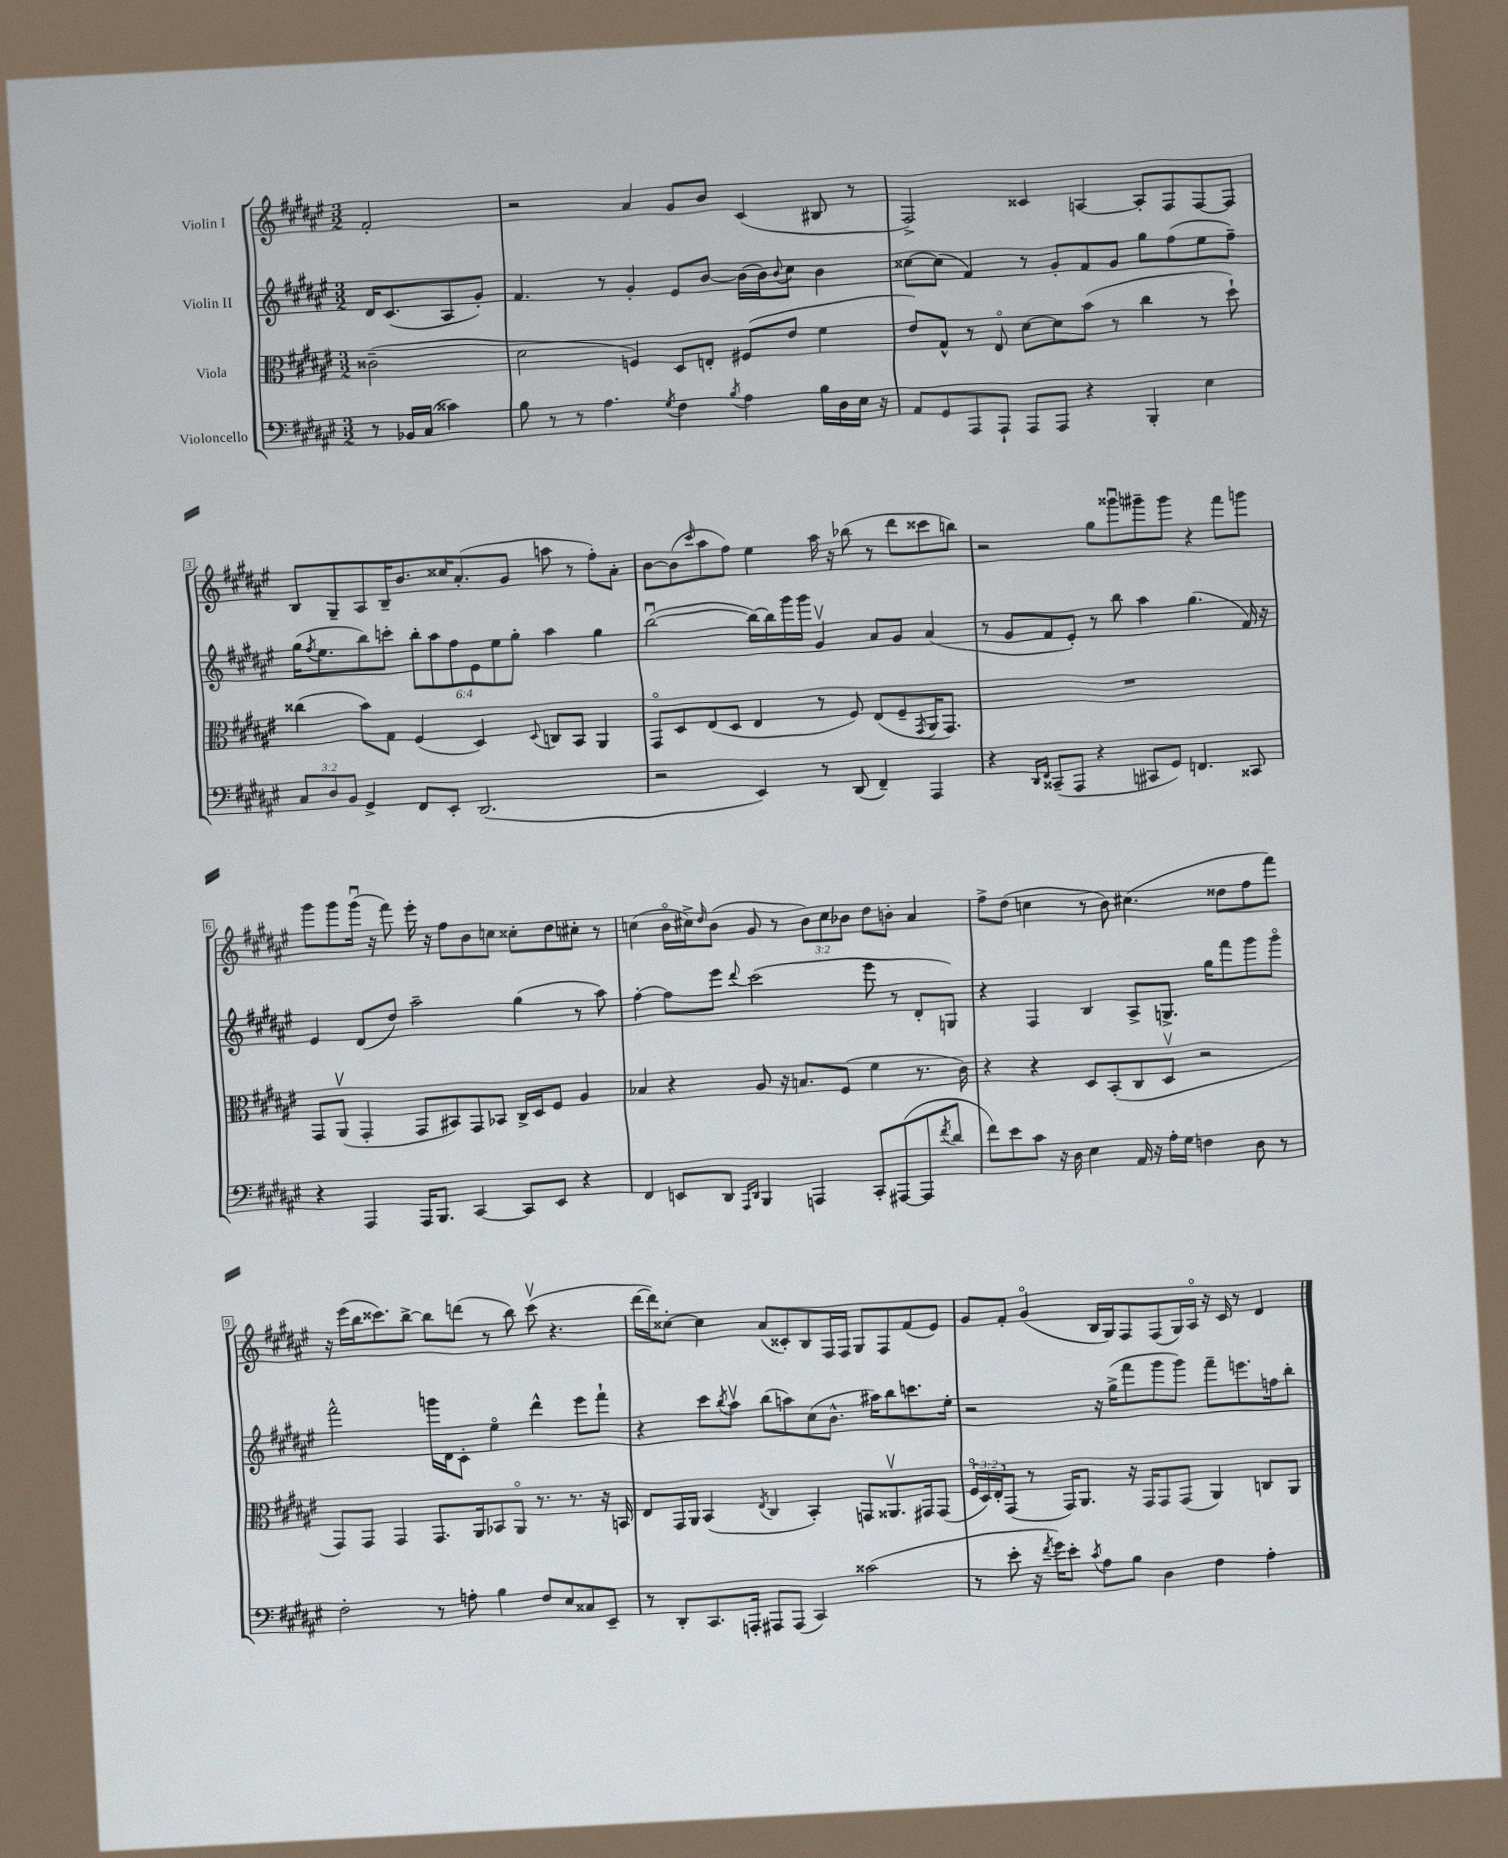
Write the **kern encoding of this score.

**kern	**kern	**kern	**kern
*staff4	*staff3	*staff2	*staff1
*clefF4	*clefC3	*clefG2	*clefG2
*k[f#c#g#d#a#e#]	*k[f#c#g#d#a#e#]	*k[f#c#g#d#a#e#]	*k[f#c#g#d#a#e#]
*M3/2	*M3/2	*M3/2	*M3/2
8r	(2c##~\	16d#/LK	2f#'/
.	.	(8.c#/	.
16BB-/LL	.	.	.
(16C#/JJ	.	.	.
4c##\)	.	8A#/	.
.	.	8g#'/J)	.
=	=	=	=
8B\	2d#\	4.f#/	2r
8r	.	.	.
8r	.	.	.
4.A#\	.	8r	.
.	4F/)	4g#'/	4a#/
8qG#/	.	.	.
4F#\	8D#/L	8e#/L	8g#/L
.	8E'/J	[8b/J	8b/J
8qB/	.	.	.
4A#\	(8F#/L	(16b\]LL	(4c#/
.	.	16b\J)	.
.	.	8qqb/	.
.	8e#/J	8cc#\J	.
16B\LL	4f#\	4b\	8B#/
16D#\	.	.	.
16E#\JJ	.	.	8r
16r	.	.	.
=	=	=	=
8AA#/L	8e#/L)	[8cc##\L	2F#^/)
8GG#/	8G#^^/J	(8cc##\]J	.
8AAA#/	8r	4f#/)	.
8AAA#`/J	8E#o/	.	.
8AAA#/L	[8d#\L	8r	4c##/
8AAA#/J	8d#\]	8g#'/L	.
4r	(8b\J	8f#/	[4A/
.	8r	8g#/J	.
4BBB'/	4cc#\	8gg#\L	8A'/]L
.	.	(8ff#\	8F#/
4E#\	8r	8ee#\	[8F#/
.	8dd#`\)	8ff#~\J)	8F#/]J
=	=	=	=
12C#/L	(4cc##\	(16gg#\LK	8B/L
.	.	8qff#/	.
.	.	8.ee#\	.
12D#/	.	.	.
.	.	.	8G#~/
12BB/J	.	.	.
4GG#^/	8b\L)	8bb\)	8A#/
.	8G#\J	8ccc'\J	16B~/K
.	.	.	8.b/
8FF#/L	(4F#/	12bb'\L	.
.	.	12aa#\	.
8EE#'/J	.	.	16cc##/K
.	.	12ff#\	.
.	.	.	(8.a#'/
(2.DD#/	4D#/)	12e#\	.
.	.	12ee#\	.
.	.	.	8g#/J
.	.	12gg#'\J	.
.	8qqD#/	.	.
.	8C/L	4aa#\	8aa\
.	8BB/J	.	8r
.	4AA#/	4gg#\	8ff#'\L)
.	.	.	8a#'\J
=	=	=	=
2r	8GG#o/L	([2bbu\	[8b\L
.	8D#/	.	(8b\]
.	.	.	16qqccc#/
.	(8E#/	.	8aa#\
.	8D#/J	.	8ff#\J)
4EE#/)	4E#/	16bb\_LL)	4ee#\
.	.	16bb\]	.
.	.	16ggg#\	.
.	.	16ggg#\JJ	.
8r	8r	4g#v/	16aa#\
.	.	.	16r
(8DD#/	8F#/)	.	(8bb-\
4FF#~/)	(8E#/L	8a#/L	8r
.	8F#~/	8g#/J	8ddd#\L
.	8qGG#/	.	.
4AAA#/	16AA#/K	(4a#/	8ccc##\
.	8.GG#/J)	.	.
.	.	.	8bb\J)
=	=	=	=
4r	1.r	8r	2r
.	.	8g#/L	.
16qqDD#/LL	.	.	.
16qqFF#/JJ	.	.	.
(8CC##~/L	.	8f#/	.
8AAA#/J	.	8e#'/J)	.
4r	.	8r	8gg#\L
.	.	8bb\	8ggg##u\
8CC#/L	.	4aa#\	8ggg#~\
8GG#/J)	.	.	8ggg#\J
4.FF/	.	(4.gg#\	4r
.	.	.	8fff#\L
8CC##/	.	16f#/)	8ggg\J
.	.	16r	.
=	=	=	=
4r	8GG#/L	4e#/	8ggg#\L
.	(8AA#v/J	.	8ggg#\
4AAA#/	4GG#'/	(8d#/L	(16ggg#u\Jk
.	.	.	16r
.	.	8dd#/J)	8fff#\)
16AAA#/LK	8GG#/L	2aa#~\	16eee#'\
8.BBB/J	.	.	16r
.	8BB#/)	.	8ff#\L
[4CC#/	8GG#/	.	8b\
.	8BB-/J	.	8cc\J
8CC#/]L	16C#^/LL	(4gg#\	8cc##'\L
.	16D#/J	.	.
8EE#/J	8F#/J	.	8dd#\
4r	4A#/	8r	8cc#'\J
.	.	8aa#\)	8r
=	=	=	=
4FF#/	4B-/	[4ff#'\	(4cc\
8EE/L	4r	8ff#\]L	16bo\LL
.	.	.	16cc#^\J)
.	.	.	16qqdd#/
8DD#/J	.	8eee#\J	(8b\J
16qqAAA#/LL	.	.	.
16qqDD#/JJ	.	8qqddd#/	.
4BBB/	8A#/	(2ccc#\	8g#/
.	16r	.	8r
.	8.B/L	.	.
4AAA/	.	.	12b\L)
.	.	.	12cc#\
.	(8F#/J	.	.
.	.	.	12b-\J
8CC#'/L	4f#\	8eee#\	8dd#\L
([8AAA#/	.	8r	8b'\J
8AAA#/]	8.r	8d#'/L	4a#/
8qf#/	.	.	.
8d#/J	.	8G/J)	.
.	16c#\)	.	.
=	=	=	=
8f#\L)	4r	4r	8ff#^\L
8e#\	.	.	(8dd#\J
8c#\J	4r	4F#/	4cc\
16r	.	.	.
16D#\	.	.	.
4E#\	8D#/L	4B/	8r
.	(8BB'/	.	8b\)
16AA#/	8C#/	8A#^/L	(4.cc#\
16r	.	.	.
16A#'\LL	8D#v/J	8.G^/J	.
16G#\JJ	.	.	.
4F\	2r	.	.
.	.	16gg#\LK	.
.	.	8fff#\	8dd##\L
8D#\	.	8ggg#\	8ff#\
8r	.	8ggg#o\J	8fff#\J)
=	=	=	=
2F#'\	8GG#/L)	2fff#^^\	16r
.	.	.	(16eee#\LL
.	8GG#/J	.	16bb\J
.	.	.	8.ccc##\)
.	4GG#/	.	.
.	.	.	[8bb^\J
8r	8.GG#/L	16ggg\LL	8bb\]L
.	.	16d#\J	.
8A'\	.	8c#'\J	(8ddd\J
.	16AA#/k	.	.
4B\	8BB-/	4ee#o\	8r
.	8AA#o/J	.	8bb\)
8F#/L	8.r	4ddd#^^\	(8ccc##v\
8E#/	.	.	4.r
.	8.r	.	.
8C##/	.	8eee#\L	.
8EE#~/J	16r	8fff#`\J	.
.	16BB/	.	.
=	=	=	=
8r	8E#/L	4r	[16ddd#\LL
.	.	.	16ddd#\]J)
8DD#'/L	16GG#/L	.	[8cc##'\J
.	16AA#/JJ	.	.
8.CC#/	(4BB/	8ccc#\L	4cc##\]
.	.	8qbb/	.
.	.	8aa#v\J	.
16AAA'/Jk	.	.	.
.	8qE#/	.	.
8AAA#/L	4C#/	(8bb\L	(8a#/L
(8AAA#/J	.	8aa\)	8c##'/)
4CC#/)	4BB'/)	(8cc#\	8B/
.	.	8.b^^\J	16F#/L
.	.	.	16F#/JJ
(2c##\	8GG/L	.	8G#/L
.	.	16aa#\LK)	.
.	8.AA##v/	8bb\	8F#/
.	.	8.ccc\	(8f#/
.	16GG#/k	.	.
.	(8GG#/J	.	8e#/J)
.	.	16ee#'\Jk	.
=	=	=	=
8r	24F#o/LL	2r	8g#/L
.	24D#/)	.	.
.	24E#'/J	.	.
8e#'\	(8GG#/J	.	8f#'/J
16r	8r	.	(4g#o/
8qf#/	.	.	.
16g#\LK)	.	.	.
8e#'\J	16GG#/LK)	.	.
.	8.AA#/J	.	.
8qc#/	.	.	.
8A#\L	.	16r	16B/LL
.	.	(16gg#^\LK	16G#/J)
8B\J	16r	8fff#\	8F#/
.	16GG#/LK	.	.
4D#\	8GG#/	8ggg#\	(8F#/
.	(8GG#/J	8ggg#\J)	16G#/L)
.	.	.	16A#o/JJ
4F#\	4AA#/)	8fff#~\L	16r
.	.	.	16c#/
.	.	8.eee\	8r
4A#'\	8C/L	.	4d#/
.	.	16ff\k	.
.	8AA#/J	8bb'\J	.
==	==	==	==
*-	*-	*-	*-
